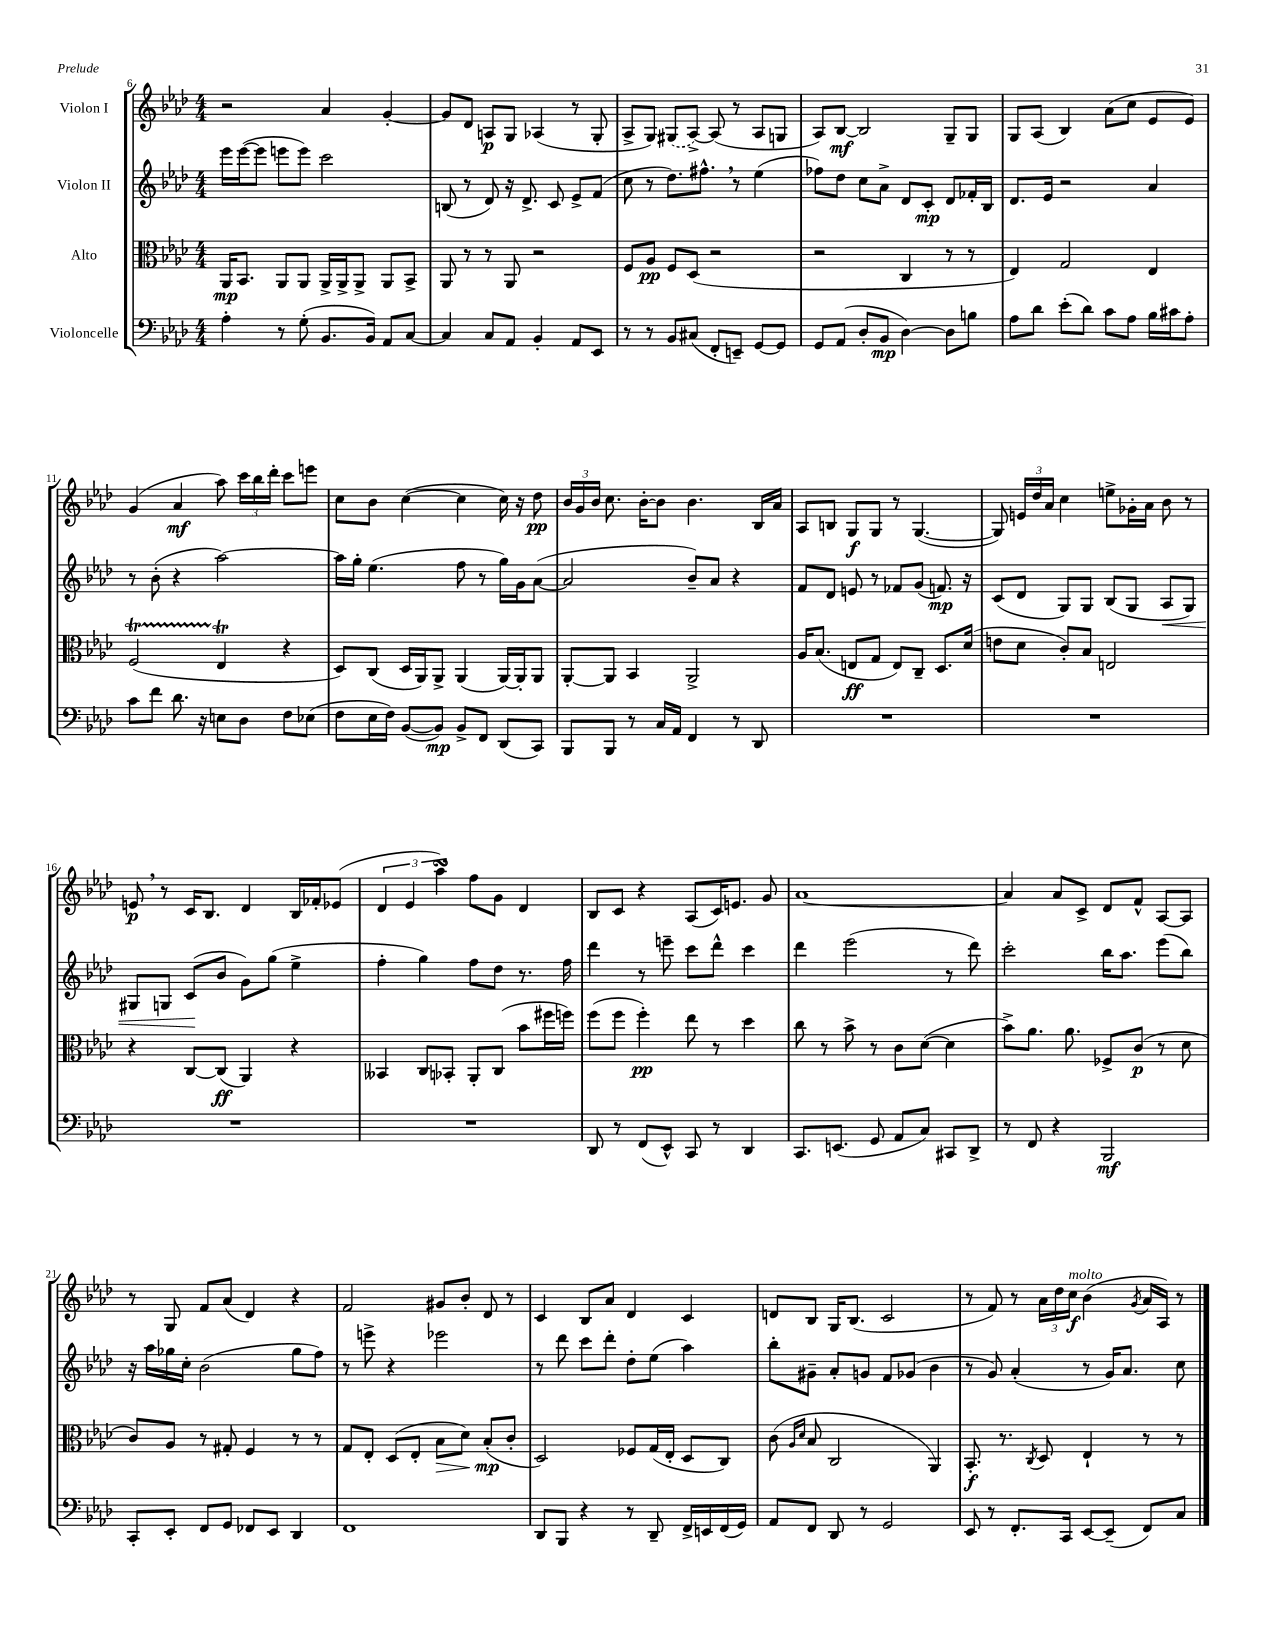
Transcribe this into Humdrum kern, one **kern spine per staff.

**kern	**dynam	**kern	**dynam	**kern	**dynam	**kern	**dynam
*part4	*part4	*part3	*part3	*part2	*part2	*part1	*part1
*staff4	*staff4	*staff3	*staff3	*staff2	*staff2	*staff1	*staff1
*I"Violoncelle	*	*I"Alto	*	*I"Violon II	*	*I"Violon I	*
*clefF4	*	*clefC3	*	*clefG2	*	*clefG2	*
*k[b-e-a-d-]	*	*k[b-e-a-d-]	*	*k[b-e-a-d-]	*	*k[b-e-a-d-]	*
*M4/4	*	*M4/4	*	*M4/4	*	*M4/4	*
=6	=6	=6	=6	=6	=6	=6	=6
4A-'\	.	16AA-/KL	mp	16eee-\LL	.	2r	.
.	.	8.BB-/J	.	([16eee-\J	.	.	.
.	.	.	.	8eee-\J]	.	.	.
8r	.	8AA-/L	.	8eeen\L	.	.	.
(8G'\	.	8AA-/J	.	8eee\J)	.	.	.
8.BB-/L	.	16AA-^/LL	.	2ccc\	.	4a-/	.
.	.	16AA-^/J	.	.	.	.	.
.	.	8AA-^/J	.	.	.	.	.
16BB-/Jk)	.	.	.	.	.	.	.
8AA-/L	.	8AA-/L	.	.	.	[4g'/	.
[8C/J	.	8BB-^/J	.	.	.	.	.
=7	=7	=7	=7	=7	=7	=7	=7
4C/]	.	8AA-/	.	(8Bn/	.	8g/L]	.
.	.	8r	.	8r	.	8d-/J	.
8C/L	.	8r	.	8d-/)	.	8An/L	p
8AA-/J	.	8AA-/	.	16r	.	8G/J	.
.	.	.	.	8.d-^/	.	.	.
4BB-'/	.	2r	.	.	.	(4A-X/	.
.	.	.	.	8c/	.	.	.
8AA-/L	.	.	.	8e-^/L	.	8r	.
8EE-/J	.	.	.	(8f/J	.	8G'/	.
=8	=8	=8	=8	=8	=8	=8	=8
8r	.	8F/L	.	8cc\	.	8A-^/L	.
8r	.	8A-/J	pp	8r	.	8G/J)	.
8BB-/L	.	8F/L	.	8.dd-\L)	.	(8G#X/L	.
(8C#X/J	.	(8D-/J	.	.	.	[8A-^/J)	.
.	.	.	.	8.ff#X^^,\J	.	.	.
8FF'/L	.	2r	.	.	.	(8A-/]	.
8EEn~/J)	.	.	.	8r	.	8r	.
[8GG/L	.	.	.	(4ee-\	.	8A-/L	.
8GG/J]	.	.	.	.	.	8Gn/J	.
=9	=9	=9	=9	=9	=9	=9	=9
8GG/L	.	2r	.	8ff-X\L)	.	8A-/L)	.
(8AA-/J	.	.	.	8dd-\J	.	[8B-/J	mf
8D-'/L	.	.	.	8cc\L	.	2B-/]	.
8BB-/J	mp	.	.	8a-^\J	.	.	.
[4D-\)	.	4C/	.	8d-/L	.	.	.
.	.	.	.	8c'/J	mp	.	.
8D-\L]	.	8r	.	8d-/L	.	8G~/L	.
8Bn\J	.	8r	.	16f-X'/L	.	8G/J	.
.	.	.	.	16B-/JJ	.	.	.
=10	=10	=10	=10	=10	=10	=10	=10
8A-\L	.	4E-/)	.	8.d-/L	.	8G/L	.
8d-\J	.	.	.	.	.	(8A-/J	.
.	.	.	.	16e-/Jk	.	.	.
(8e-'\L	.	2G/	.	2r	.	4B-/)	.
8d-\J)	.	.	.	.	.	.	.
8c\L	.	.	.	.	.	(8a-\L	.
8A-\J	.	.	.	.	.	8cc\J	.
16B-\LL	.	4E-/	.	4a-/	.	8e-/L	.
16c#X\J	.	.	.	.	.	.	.
8A-'\J	.	.	.	.	.	8e-/J)	.
!!LO:LB:g=z
=11	=11	=11	=11	=11	=11	=11	=11
8c\L	.	(2FT/	.	8r	.	(4g/	.
8f\J	.	.	.	(8b-'\	.	.	.
8.d-\	.	.	.	4r	.	4a-/	mf
16r	.	.	.	.	.	.	.
8En\L	.	4E-T/	.	[2aa-\)	.	8aa-\)	.
8D-\J	.	.	.	.	.	24ccc\LL	.
.	.	.	.	.	.	24bb-\	.
.	.	.	.	.	.	24ddd-'\JJ	.
8F\L	.	4r	.	.	.	8ccc\L	.
(8E-X\J	.	.	.	.	.	8eeen\J	.
=12	=12	=12	=12	=12	=12	=12	=12
8F\L	.	8D-/L)	.	16aa-\LL]	.	8cc\L	.
.	.	.	.	16gg'\JJ	.	.	.
16E-\L	.	(8C/J	.	(4.ee-\	.	8b-\J	.
16F\JJ)	.	.	.	.	.	.	.
([8BB-/L	.	16D-/LL	.	.	.	([4cc\	.
.	.	16AA-/J)	.	.	.	.	.
8BB-/J])	mp	8AA-^/J	.	.	.	.	.
8BB-^/L	.	(4AA-/	.	8ff\	.	4cc\]	.
8FF/J	.	.	.	8r	.	.	.
(8DD-/L	.	[16AA-/LL)	.	16gg\LL)	.	16cc\)	.
.	.	16AA-'/J]	.	16g\J	.	16r	.
8CC/J)	.	8AA-/J	.	([8a-\J	.	8dd-\	pp
=13	=13	=13	=13	=13	=13	=13	=13
8BBB-/L	.	[8AA-'/L	.	2a-/]	.	24b-/LL	.
.	.	.	.	.	.	24g/	.
.	.	.	.	.	.	24b-/JJ	.
8BBB-/J	.	8AA-/J]	.	.	.	8.cc\	.
8r	.	4BB-/	.	.	.	.	.
.	.	.	.	.	.	[16b-'\KL	.
16C/LL	.	.	.	.	.	8b-\J]	.
16AA-/JJ	.	.	.	.	.	.	.
4FF/	.	2AA-^/	.	8b-~/L)	.	4.b-\	.
.	.	.	.	8a-/J	.	.	.
8r	.	.	.	4r	.	.	.
8DD-/	.	.	.	.	.	16B-/LL	.
.	.	.	.	.	.	16a-/JJ	.
=14	=14	=14	=14	=14	=14	=14	=14
1r	.	16A-/KL	.	8f/L	.	8A-/L	.
.	.	(8.B-/J	.	.	.	.	.
.	.	.	.	8d-/J	.	8Bn/J	.
.	.	8En/L	ff	8en/	.	8G/L	f
.	.	8G/J	.	8r	.	8G/J	.
.	.	8E/L)	.	8f-X/L	.	8r	.
.	.	8C~/J	.	(8g/J	.	([4.G/	.
.	.	8.D-/L	.	8.fn/)	mp	.	.
.	.	(16d-/Jk	.	16r	.	.	.
=15	=15	=15	=15	=15	=15	=15	=15
1r	.	8en\L	.	(8c/L	.	8G/])	.
.	.	8d-\J	.	8d-/J	.	24en/LL	.
.	.	.	.	.	.	24dd-/	.
.	.	.	.	.	.	24a-/JJ	.
.	.	8c'/L)	.	8G/L)	.	4cc\	.
.	.	8B-/J	.	8G/J	.	.	.
.	.	2En/	.	(8B-/L	.	8een^\L	.
.	.	.	.	8G/J	.	16g-X'\L	.
.	.	.	.	.	.	16a-\JJ	.
!	!	!	!	!	!LO:HP:b	!	!
.	.	.	.	8A-/L	<	8b-\	.
.	.	.	.	8G/J)	.	8r	.
!!LO:LB:g=z
=16	=16	=16	=16	=16	=16	=16	=16
1r	.	4r	.	8G#X/L	.	8en,/	p
.	.	.	.	8Gn/J	.	8r	.
.	.	[8C/L	.	(8c/L	.	16c/KL	.
.	.	.	.	.	.	8.B-/J	.
.	.	(8C/J]	ff	8b-/J	[	.	.
.	.	4AA-/)	.	8g\L)	.	4d-/	.
.	.	.	.	(8gg\J	.	.	.
.	.	4r	.	4ee-^\	.	16B-/LL	.
.	.	.	.	.	.	16f-X'/J	.
.	.	.	.	.	.	(8e-X/J	.
=17	=17	=17	=17	=17	=17	=17	=17
1r	.	4BB--X/	.	4ff'\	.	6d-/	.
.	.	.	.	.	.	6e-/	.
.	.	8C/L	.	4gg\)	.	.	.
.	.	.	.	.	.	6aa-sSSs\)	.
.	.	8BB-X'/J	.	.	.	.	.
.	.	8AA-'/L	.	8ff\L	.	8ff\L	.
.	.	(8C/J	.	8dd-\J	.	8g\J	.
.	.	8b-\L	.	8.r	.	4d-/	.
.	.	16ff#X\L	.	.	.	.	.
.	.	16ffn\JJ)	.	16ff\	.	.	.
=18	=18	=18	=18	=18	=18	=18	=18
8DD-/	.	(8ff\L	.	4ddd-\	.	8B-/L	.
8r	.	8ff\J	.	.	.	8c/J	.
(8FF/L	.	4ff'\)	pp	8r	.	4r	.
8EE-^^/J)	.	.	.	8eeen~\	.	.	.
8CC/	.	8ee-\	.	8ccc\L	.	(8A-/L	.
8r	.	8r	.	8ddd-^^\J	.	16c/K)	.
.	.	.	.	.	.	8.en/J	.
4DD-/	.	4dd-\	.	4ccc\	.	.	.
.	.	.	.	.	.	8g/	.
=19	=19	=19	=19	=19	=19	=19	=19
8.CC/L	.	8cc\	.	4ddd-\	.	[1a-	.
.	.	8r	.	.	.	.	.
(8.EEn/J	.	.	.	.	.	.	.
.	.	8b-^\	.	(2eee-\	.	.	.
8GG/	.	8r	.	.	.	.	.
8AA-/L	.	8c\L	.	.	.	.	.
8C/J)	.	([8d-\J	.	.	.	.	.
8CC#X/L	.	4d-\]	.	8r	.	.	.
8DD-^/J	.	.	.	8ddd-\)	.	.	.
=20	=20	=20	=20	=20	=20	=20	=20
8r	.	8b-^\L)	.	2ccc'\	.	4a-/]	.
8FF/	.	8.a-\J	.	.	.	.	.
4r	.	.	.	.	.	8a-/L	.
.	.	8.a-\	.	.	.	.	.
.	.	.	.	.	.	8c^/J	.
2BBB-/	mf	8F-X^/L	.	16bb-\KL	.	8d-/L	.
.	.	.	.	8.aa-\J	.	.	.
.	.	(8c/J	p	.	.	8f^^/J	.
.	.	8r	.	(8eee-\L	.	[8A-/L	.
.	.	8d-\	.	8bb-\J)	.	8A-/J]	.
!!LO:LB:g=z
=21	=21	=21	=21	=21	=21	=21	=21
8CC'/L	.	8c/L)	.	16r	.	8r	.
.	.	.	.	16aa-\LL	.	.	.
8EE-'/J	.	8A-/J	.	16gg-X\	.	8G/	.
.	.	.	.	16cc'\JJ	.	.	.
8FF/L	.	8r	.	(2b-\	.	8f/L	.
8GG/J	.	8G#X'/	.	.	.	(8a-/J	.
8FF-X/L	.	4F/	.	.	.	4d-/)	.
8EE-/J	.	.	.	.	.	.	.
4DD-/	.	8r	.	8gg-\L	.	4r	.
.	.	8r	.	8ff\J)	.	.	.
=22	=22	=22	=22	=22	=22	=22	=22
1FF	.	8G/L	.	8r	.	2f/	.
.	.	8E-'/J	.	8eeen^\	.	.	.
.	.	(8D-/L	.	4r	.	.	.
.	.	8E-'/J	.	.	.	.	.
!	!	!	!LO:HP:b	!	!	!	!
.	.	8B-\L	>	2eee-X\	.	8g#X/L	.
.	.	8d-\J)	.	.	.	8b-'/J	.
.	.	(8B-'/L	mp	.	.	8d-/	.
.	.	8c'/J	]	.	.	8r	.
=23	=23	=23	=23	=23	=23	=23	=23
8DD-/L	.	2D-/)	.	8r	.	4c/	.
8BBB-/J	.	.	.	8ddd-\	.	.	.
4r	.	.	.	8ccc\L	.	8B-/L	.
.	.	.	.	8ddd-'\J	.	8a-/J	.
8r	.	8F-X/L	.	8dd-'\L	.	4d-/	.
8DD-~/	.	(16G/L	.	(8ee-\J	.	.	.
.	.	16E-'/JJ	.	.	.	.	.
16FF^/LL	.	8D-/L	.	4aa-\)	.	4c/	.
16EEn/	.	.	.	.	.	.	.
(16FF/	.	8C/J)	.	.	.	.	.
16GG/JJ)	.	.	.	.	.	.	.
=24	=24	=24	=24	=24	=24	=24	=24
8AA-/L	.	(8c\	.	8bb-'\L	.	8dn/L	.
.	.	16qqA-/LL	.	.	.	.	.
.	.	16qqd-/JJ	.	.	.	.	.
8FF/J	.	8B-/	.	8g#X~\J	.	8B-/J	.
8DD-/	.	2C/	.	8a-'/L	.	16G/KL	.
.	.	.	.	.	.	(8.B-/J	.
8r	.	.	.	8gn/J	.	.	.
2GG/	.	.	.	8f/L	.	2c/	.
.	.	.	.	(8g-X/J	.	.	.
.	.	4AA-/)	.	4b-\	.	.	.
=25	=25	=25	=25	=25	=25	=25	=25
8EE-/	.	8.BB-'/	f	8r	.	8r	.
8r	.	.	.	8g/)	.	8f/)	.
.	.	8.r	.	.	.	.	.
8.FF'/L	.	.	.	(4a-'/	.	8r	.
.	.	8qC/	.	.	.	.	.
.	.	8D-/	.	.	.	24a-\LL	.
.	.	.	.	.	.	24dd-\	.
16CC/Jk	.	.	.	.	.	.	.
!	!	!	!	!	!	!LO:TX:a:i:t=molto	!
.	.	.	.	.	.	24cc\JJ	f
[8EE-/L	.	4E-`/	.	8r	.	(4b-\	.
(8EE-~/J]	.	.	.	16g/KL)	.	.	.
.	.	.	.	8.a-/J	.	.	.
.	.	.	.	.	.	8qg/	.
8FF/L)	.	8r	.	.	.	16a-/LL	.
.	.	.	.	.	.	16A-/JJ)	.
8C/J	.	8r	.	8cc\	.	8r	.
==	==	==	==	==	==	==	==
*-	*-	*-	*-	*-	*-	*-	*-
